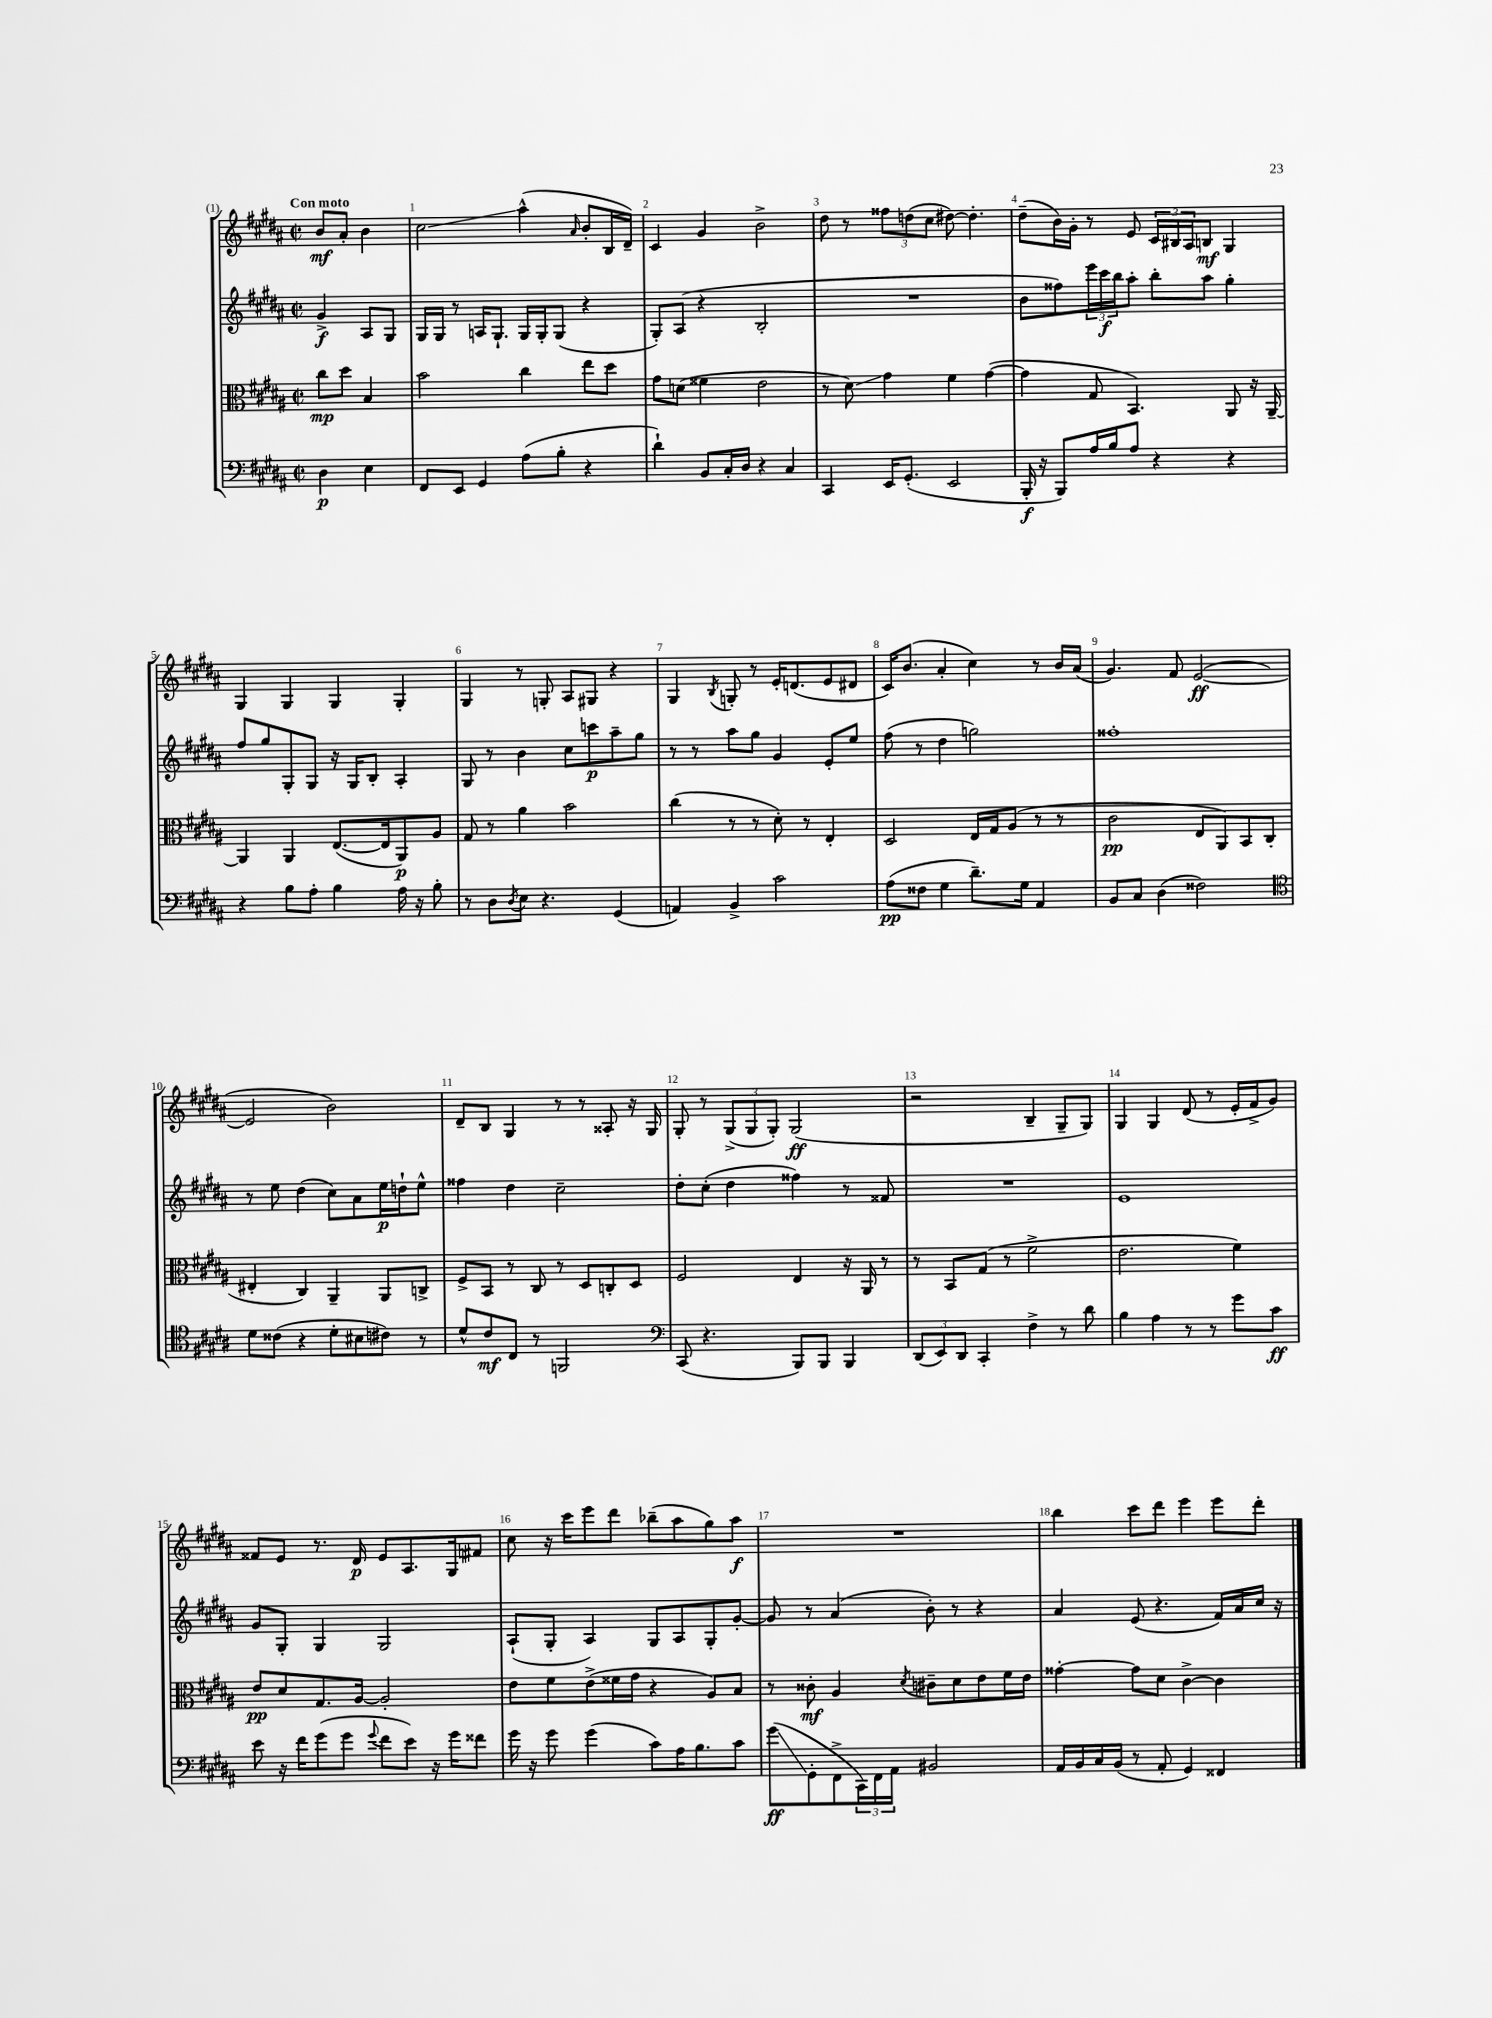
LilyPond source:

<<
\new StaffGroup <<
\new Staff = "s0" {
    \clef treble \key b \major \defaultTimeSignature \time 2/2 \partial 2 \tempo "Con moto"
    b'8\mf ais'8-. b'4 |
    cis''2\glissando ais''4-^( \grace { ais'16 } b'8-. b16 dis'16--) |
    cis'4 gis'4 b'2-> |
    dis''8 r8 \tuplet 3/2 { fisis''8 d''8( cis''8 } dis''8~) dis''4.-. |
    dis''8--( b'16) gis'16-. r8 e'8 \tuplet 3/2 { cis'16 bis16 ais16 } b8\mf gis4 |
    gis4 gis4 gis4 gis4-. |
    gis4 r8 g8-. ais8 gis8 r4 |
    gis4 \acciaccatura { b8 } g8-. r8 e'16-. d'8.( e'8 dis'8 |
    cis'16) b'8.( ais'4-. cis''4) r8 b'16 ais'16( |
    gis'4.) fis'8 e'2~\ff( |
    e'2 b'2) |
    dis'8-- b8 gis4 r8 r8 aisis8-. r16 gis16 |
    gis8-. r8 \tuplet 3/2 { gis8->( gis8 gis8-.) } gis2\ff( |
    r2 b4-- gis8-- gis8) |
    gis4 gis4 dis'8( r8 e'16-. fis'16-> gis'8) |
    fisis'8 e'8 r8. dis'16\p e'8 ais8. gis16 fis'8 |
    cis''8 r16 cis'''16 e'''8 dis'''8 bes''8--( ais''8 gis''8) ais''8\f |
    R1 |
    b''4 cis'''8 dis'''8 e'''4 e'''8 dis'''8-. \bar "|." |
}
\new Staff = "s1" {
    \clef treble \key b \major \defaultTimeSignature \time 2/2 \partial 2
    gis'4->\f ais8 gis8 |
    gis16 gis16 r8 a16 gis8.-! gis16 gis16-. gis8( r4 |
    gis8-.) ais8( r4 b2-. |
    R1 |
    b'8 fisis''8) \tuplet 3/2 { e'''16 cis'''16\f b''16 } ais''8-. b''8-. ais''8 gis''4-. |
    fis''8 gis''8 gis8-. gis8 r16 gis16 b8-. ais4-. |
    gis8 r8 b'4 cis''8 c'''8\p ais''8-- gis''8 |
    r8 r8 ais''8 gis''8 gis'4 e'8-. e''8 |
    fis''8( r8 dis''4 g''2) |
    fisis''1-. |
    r8 e''8 dis''4( cis''8) ais'8 e''16\p d''16-! e''8-^ |
    fisis''4 dis''4 cis''2-- |
    dis''8-. cis''8-.( dis''4 fisis''4) r8 fisis'8 |
    R1 |
    e'1 |
    gis'8 gis8-. gis4 gis2 |
    ais8-!( gis8-. ais4) gis8 ais8 gis8-. gis'8~-. |
    gis'8 r8 ais'4( b'8-.) r8 r4 |
    ais'4 e'8( r4. fis'16) ais'16 cis''16 r16 \bar "|." |
}
\new Staff = "s2" {
    \clef alto \key b \major \defaultTimeSignature \time 2/2 \partial 2
    cis''8\mp dis''8 b4 |
    b'2 cis''4 e''8 dis''8 |
    gis'8 d'8( fisis'4 e'2 |
    r8 dis'8\glissando) gis'4 fis'4 gis'4~( |
    gis'4 gis8 b,4.) ais,8 r16 ais,16~-- |
    ais,4 ais,4 e8.~( e16 ais,8\p) ais8 |
    gis8 r8 ais'4 b'2 |
    cis''4( r8 r8 dis'8-.) r8 e4-. |
    dis2 e16 gis16 ais8( r8 r8 |
    cis'2\pp e8 ais,8) b,8 cis8( |
    eis4-. cis4) ais,4-- ais,8 c8-> |
    fis8-> b,8 r8 cis8 r8 dis8 c8-. dis8 |
    fis2 e4 r16 ais,16 r8 |
    r8 b,8 gis8( r8 fis'2-> |
    e'2. fis'4) |
    e'8\pp dis'8 gis8. ais16~ ais2-. |
    e'8 fis'8 e'8->( fisis'16 gis'16 r4 ais8) b8 |
    r8 cisis'8-.\mf ais4 \acciaccatura { dis'8 } cis'8-- dis'8 e'8 fis'16 e'16 |
    gisis'4~-. gisis'8 dis'8 cis'4~-> cis'4 \bar "|." |
}
\new Staff = "s3" {
    \clef bass \key b \major \defaultTimeSignature \time 2/2 \partial 2
    dis4\p e4 |
    fis,8 e,8 gis,4 ais8( b8-. r4 |
    dis'4-!) b,8 cis16-. dis16 r4 cis4 |
    cis,4 e,16 gis,8.-.( e,2 |
    b,,16-.\f r16 b,,8) ais16 b16 ais8 r4 r4 |
    r4 b8 ais8-. b4 ais16 r16 b8-. |
    r8 dis8 \acciaccatura { dis8 } e8 r4. gis,4( |
    a,4) b,4-> cis'2 |
    ais8\pp( fisis8 gis4 dis'8.--) gis16 ais,4 |
    b,8 cis8 dis4( fisis2) |
    \clef tenor dis'8 cisis'8( r4 dis'8-. bis8 cis'8) r8 |
    dis'8-^ cis'8\mf cis8 r8 f,2 |
    \clef bass cis,8( r4. b,,8) b,,8 b,,4 |
    \tuplet 3/2 { dis,8( e,8) dis,8 } cis,4-. fis4-> r8 dis'8 |
    b4 ais4 r8 r8 gis'8 cis'8\ff |
    e'8 r16 fis'16 gis'8( gis'8 \appoggiatura { gis'8 } fis'8 e'8) r16 gis'16 fisis'8 |
    gis'16 r16 gis'8 gis'4( cis'8) ais16 b8. cis'8 |
    gis'8\glissando\ff( gis,8-. fis,8-> \tuplet 3/2 { cis,16) fis,16 ais,16 } bis,2 |
    ais,16 b,16 cis16 b,16( r8 ais,8-. gis,4) fisis,4 \bar "|." |
}
>>
>>
\layout { \context { \Score \override BarNumber.break-visibility = ##(#f #t #t) barNumberVisibility = #all-bar-numbers-visible } }
